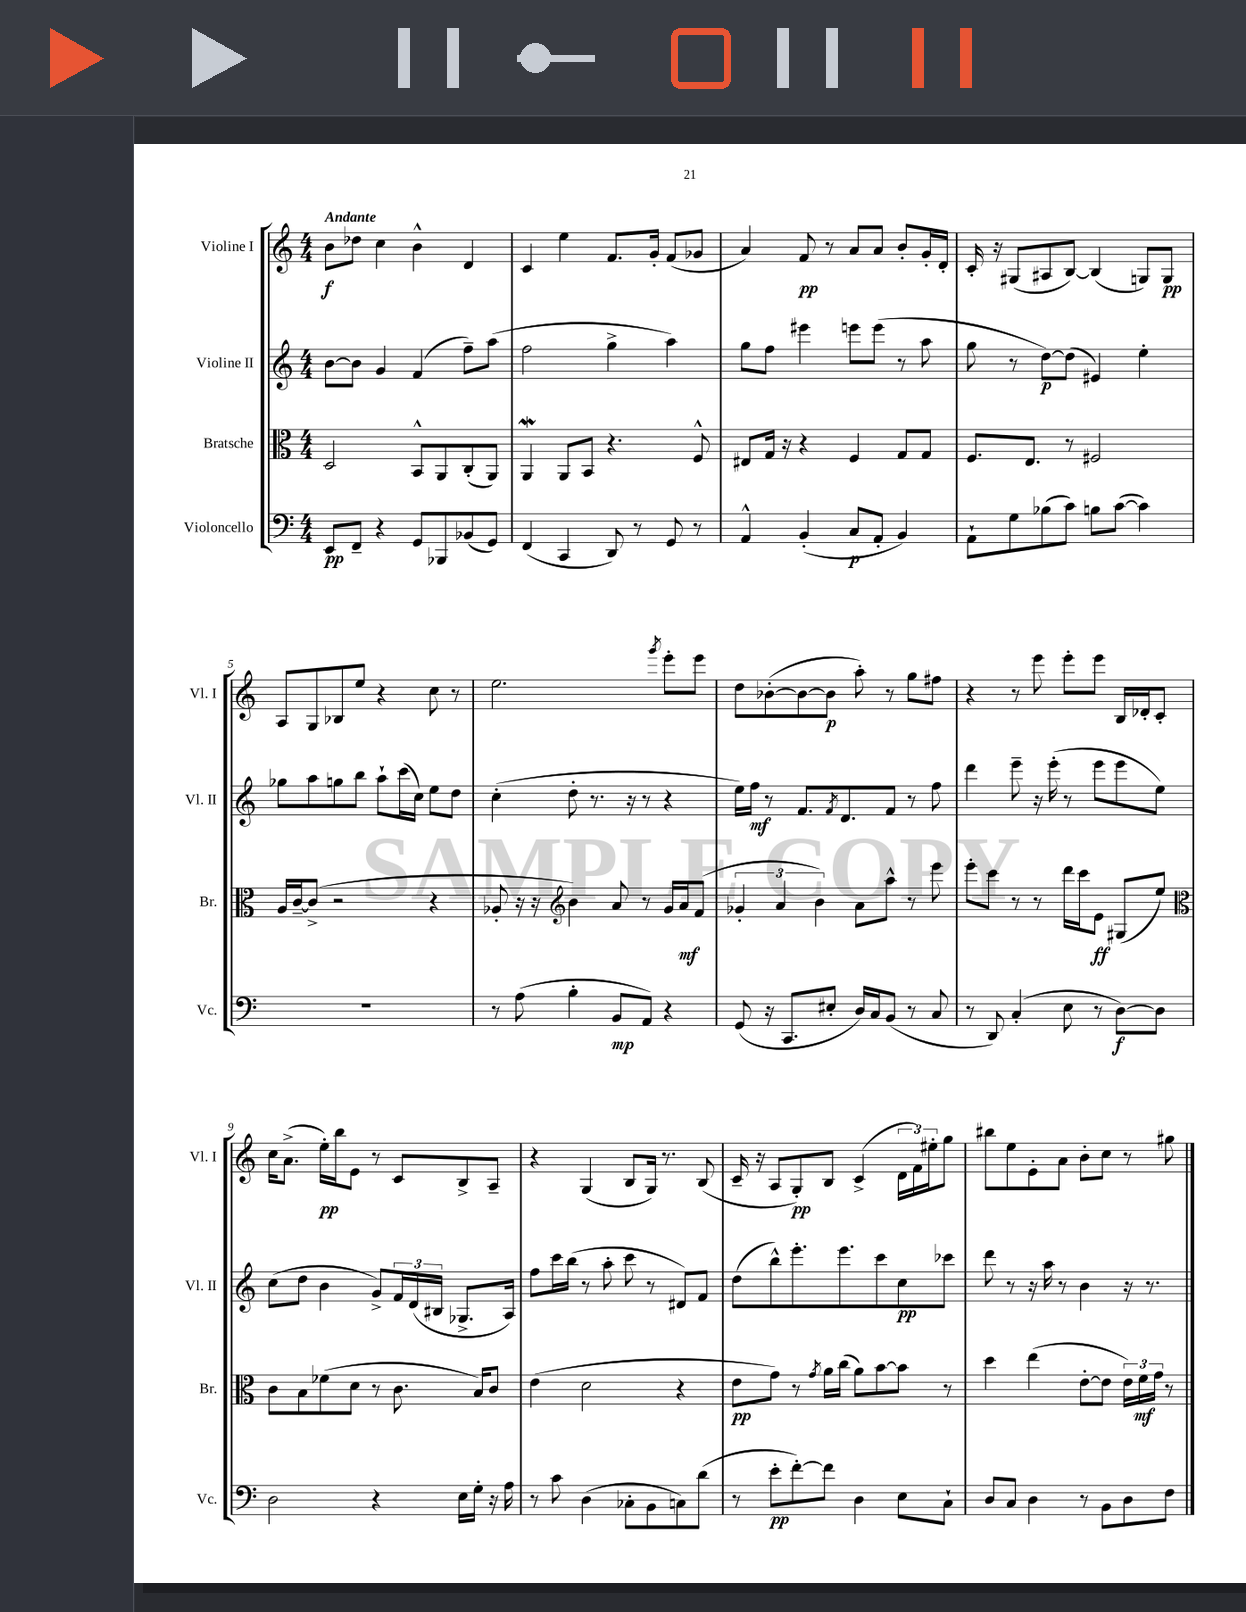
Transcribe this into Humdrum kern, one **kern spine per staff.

**kern	**kern	**kern	**kern
*staff4	*staff3	*staff2	*staff1
*clefF4	*clefC3	*clefG2	*clefG2
*k[]	*k[]	*k[]	*k[]
*M4/4	*M4/4	*M4/4	*M4/4
8EE	2D	[8b	8b
8FF~	.	8b]	8dd-
4r	.	4g	4cc
8GG	8BB^^	(4f	4b^^
8BBB-	8AA	.	.
(8BB-	(8C'	8ff~)	4d
8GG)	8AA)	(8aa	.
=	=	=	=
(4FF	4AA	2ff	4c
4CC	8AA	.	4ee
.	8BB	.	.
8DD)	4.r	4gg^	8.f
8r	.	.	.
.	.	.	16g'
8GG	.	4aa)	(8f
8r	8F^^	.	8g-
=	=	=	=
4AA^^	8E#	8gg	4a)
.	16G	8ff	.
.	16r	.	.
(4BB'	4r	4eee#	8f
.	.	.	8r
8C	4F	8eee	8a
8AA'	.	(8eee	8a
4BB)	8G	8r	8b'
.	8G	8aa	16g'
.	.	.	16d'
=	=	=	=
8AA`	8.F	8gg	16c'
.	.	.	16r
8G	.	8r	(8G#
.	8.E	.	.
(8B-	.	[8dd)	8A#
8c)	8r	(8dd]	[8B)
8B	2F#	4e#)	(4B]
([8c	.	.	.
4c])	.	4ee'	8G)
.	.	.	8G
=	=	=	=
1r	16A	8gg-	8A
.	[16c~	.	.
.	(8c^]	8aa	8G
.	2r	8gg	8B-
.	.	8bb	8ee
.	.	8aa`	4r
.	.	(16ccc	.
.	.	16cc)	.
.	4r	8ee	8cc
.	.	8dd	8r
=	=	=	=
8r	8A-'	(4cc'	2.ee
(8A	16r	.	.
.	16r	.	.
*	*clefG2	*	*
4B'	4b)	8dd'	.
.	.	8.r	.
8BB	8a	.	.
.	.	16r	.
8AA)	8r	8r	.
.	.	.	8qggg
4r	16g	4r	8eee'
.	16a	.	.
.	(8f	.	8eee
=	=	=	=
(8GG	6g-'	16ee)	8dd
.	.	16ff	.
16r	.	8r	([8b-'
.	6a	.	.
8.CC	.	.	.
.	.	8.f	8b-_
.	6b)	.	.
8E#'	.	.	8b-]
.	.	8qf	.
.	.	8.d	.
16D)	8a	.	8aa')
16C	.	.	.
(8BB	8aa^^	8f	8r
8r	8r	8r	8gg
8C	8eee	8ff	8ff#
=	=	=	=
8r	8eee'	4ddd	4r
8DD)	8ccc	.	.
(4C'	8r	8eee~	8r
.	8r	16r	8eee
.	.	(16eee'	.
8E	16ddd	8r	8eee'
.	16ccc	.	.
8r	8e	8eee	8eee
[8D)	(8G#	8eee	16B
.	.	.	16d-'
8D]	8ee)	8ee)	8c'
=	=	=	=
*	*clefC3	*	*
2D	8c	(8cc	16cc
.	.	.	(8.a^
.	8B	8dd	.
.	(8f-	4b	16ee')
.	.	.	16bb
.	8d	.	8e
4r	8r	8g^)	8r
.	8.c	24f	8c
.	.	(24d	.
.	.	24B#	.
16E	.	8.G-^	8B^
16G'	16B)	.	.
16r	8c	.	8A~
16A	.	16A)	.
=	=	=	=
8r	(4e	8ff	4r
8c	.	16ccc	.
.	.	(16bb	.
(4D	2d	8r	(4G
.	.	8aa'	.
8C-'	.	8ccc	8B
8BB	.	8r	16G)
.	.	.	8.r
8C)	4r	8d#)	.
(8d	.	8f	(8B
=	=	=	=
8r	8e	(8dd	16c~
.	.	.	16r
8e'	8g)	8bb^^)	8A
[8f')	8r	8.eee'	8G')
.	8qg	.	.
8f]	16a	.	8B
.	(16cc	8.eee	.
4D	8a)	.	(4c^
.	[8b	8ccc	.
8E	8b]	8cc	24d
.	.	.	24f)
.	.	.	24ee#'
8C`	8r	8ccc-	8gg
=	=	=	=
8D	4dd	8ddd	8bb#
8C	.	8r	8ee
4D	(4ee	16r	8e'
.	.	16aa	.
.	.	8r	8a
8r	[8e'	4b	8b'
8BB	8e]	.	8cc
8D	24e)	16r	8r
.	24f	.	.
.	.	8.r	.
.	24g	.	.
8F	8r	.	8gg#
==	==	==	==
*-	*-	*-	*-
